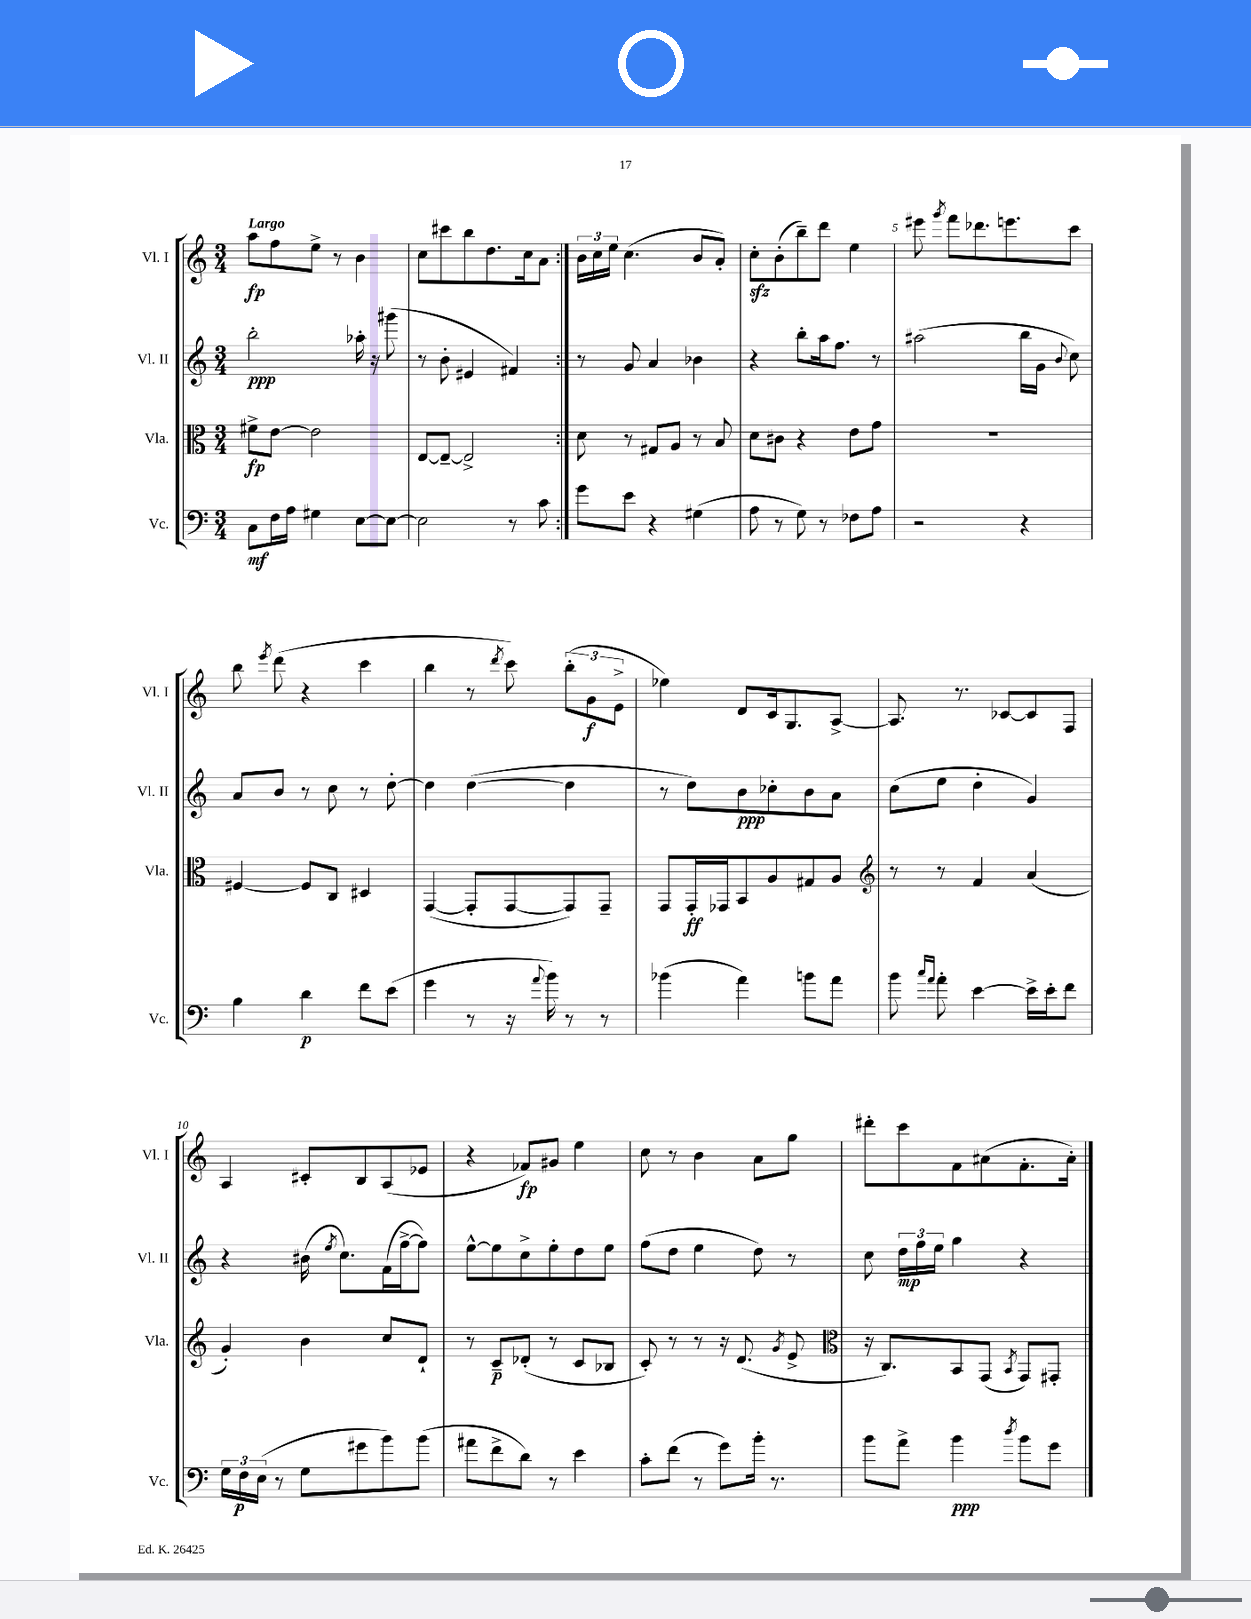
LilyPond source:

<<
\new StaffGroup <<
\new Staff = "s0" \with { instrumentName = "Vl. I" shortInstrumentName = "Vl. I" } {
    \clef treble \key c \major \numericTimeSignature \time 3/4 \tempo "Largo"
    \autoBeamOff \repeat volta 2 { a''8[\fp f''8 e''8]-> r8 b'4 |
    c''8[ cis'''8 b''8 d''8. c''16 a'8] | }
    \tuplet 3/2 { b'16[ c''16 e''16] } c''4.( b'8[ a'8]-.) |
    c''8[-.\sfz b'8-.( b''8--) d'''8] e''4 |
    eis'''8 \acciaccatura { g'''8 } f'''8[ des'''8. e'''8. c'''8] |
    b''8 \acciaccatura { e'''8 } d'''8( r4 c'''4 |
    b''4 r8 \acciaccatura { d'''8 } c'''8) \tuplet 3/2 { b''8[-.( g'8\f e'8]-> } |
    ees''4) d'8[ c'16 g8. a8]~-> |
    a8. r8. ces'8[~ ces'8 f8] |
    a4 cis'8[-. b8 a8( ees'8] |
    r4 fes'8[\fp) gis'8] e''4 |
    c''8 r8 b'4 a'8[ g''8] |
    dis'''8[-. c'''8 f'8 ais'8( f'8.-. ais'16]-.) \bar "|." |
}
\new Staff = "s1" \with { instrumentName = "Vl. II" shortInstrumentName = "Vl. II" } {
    \clef treble \key c \major \numericTimeSignature \time 3/4
    \autoBeamOff \repeat volta 2 { b''2-.\ppp aes''16-. r16 gis'''8( |
    r8 b'8-. eis'4 fis'4) | }
    r8 g'8 a'4 bes'4 |
    r4 b''8[-. a''16 f''8.] r8 |
    ais''2( b''16[ g'16] \appoggiatura { b'8 } c''8) |
    a'8[ b'8] r8 c''8 r8 d''8~-. |
    d''4 d''4~( d''4 |
    r8 d''8[) b'8\ppp ces''8-. b'8 a'8] |
    c''8[( e''8] d''4-. g'4) |
    r4 bis'16( \acciaccatura { e''8 } c''8.[) f'16( f''16~-> f''8]) |
    e''8[~-^ e''8 c''8-> e''8-. d''8 e''8] |
    f''8[( d''8] e''4 d''8) r8 |
    c''8 \tuplet 3/2 { d''16[\mp f''16 e''16] } g''4 r4 \bar "|." |
}
\new Staff = "s2" \with { instrumentName = "Vla." shortInstrumentName = "Vla." } {
    \clef alto \key c \major \numericTimeSignature \time 3/4
    \autoBeamOff \repeat volta 2 { fis'8[->\fp e'8]~ e'2 |
    e8[~ e8]~-- e2-> | }
    d'8 r8 gis8[ a8] r8 b8 |
    d'8[ cis'8] r4 e'8[ g'8] |
    R2. |
    fis4~ fis8[ c8] dis4 |
    g,4~( g,8[-. g,8~ g,8) g,8]-- |
    g,8[ g,16-.\ff ges,16 b,8 a8 gis8 a8] |
    \clef treble r8 r8 f'4 a'4( |
    g'4-.) b'4 c''8[ d'8]-! |
    r8 c'8[--\p des'8]-.( r8 c'8[ bes8] |
    c'8-.) r8 r8 r16 d'8.( \acciaccatura { g'8 } e'8-> |
    \clef alto r16 c8.[) b,8 g,8]( \acciaccatura { b,8 } g,8[) gis,8]-. \bar "|." |
}
\new Staff = "s3" \with { instrumentName = "Vc." shortInstrumentName = "Vc." } {
    \clef bass \key c \major \numericTimeSignature \time 3/4
    \autoBeamOff \repeat volta 2 { c8[\mf f16 a16] gis4 e8[~ e8]~ |
    e2 r8 c'8 | }
    g'8[ e'8] r4 gis4( |
    a8 r8 g8) r8 fes8[ a8] |
    r2 r4 |
    b4 d'4\p f'8[ e'8]( |
    g'4 r8 r16 \appoggiatura { a'8 } b'16) r8 r8 |
    bes'4( a'4) b'8[ a'8] |
    b'8 \grace { c''16[ a'16] } a'8-. e'4~ e'16[-> e'16-. f'8] |
    \tuplet 3/2 { g16[ f16\p e16]( } r8 g8[ gis'8 b'8) b'8]( |
    ais'8[ f'8-> d'8]) r8 e'4 |
    c'8[-. f'8]( r8 g'8[) b'16]-. r8. |
    b'8[ a'8]-> b'4\ppp \acciaccatura { d''8 } b'8[ g'8] \bar "|." |
}
>>
>>
\layout { \context { \Score \override BarNumber.break-visibility = ##(#f #t #t) barNumberVisibility = #(every-nth-bar-number-visible 5) } }
